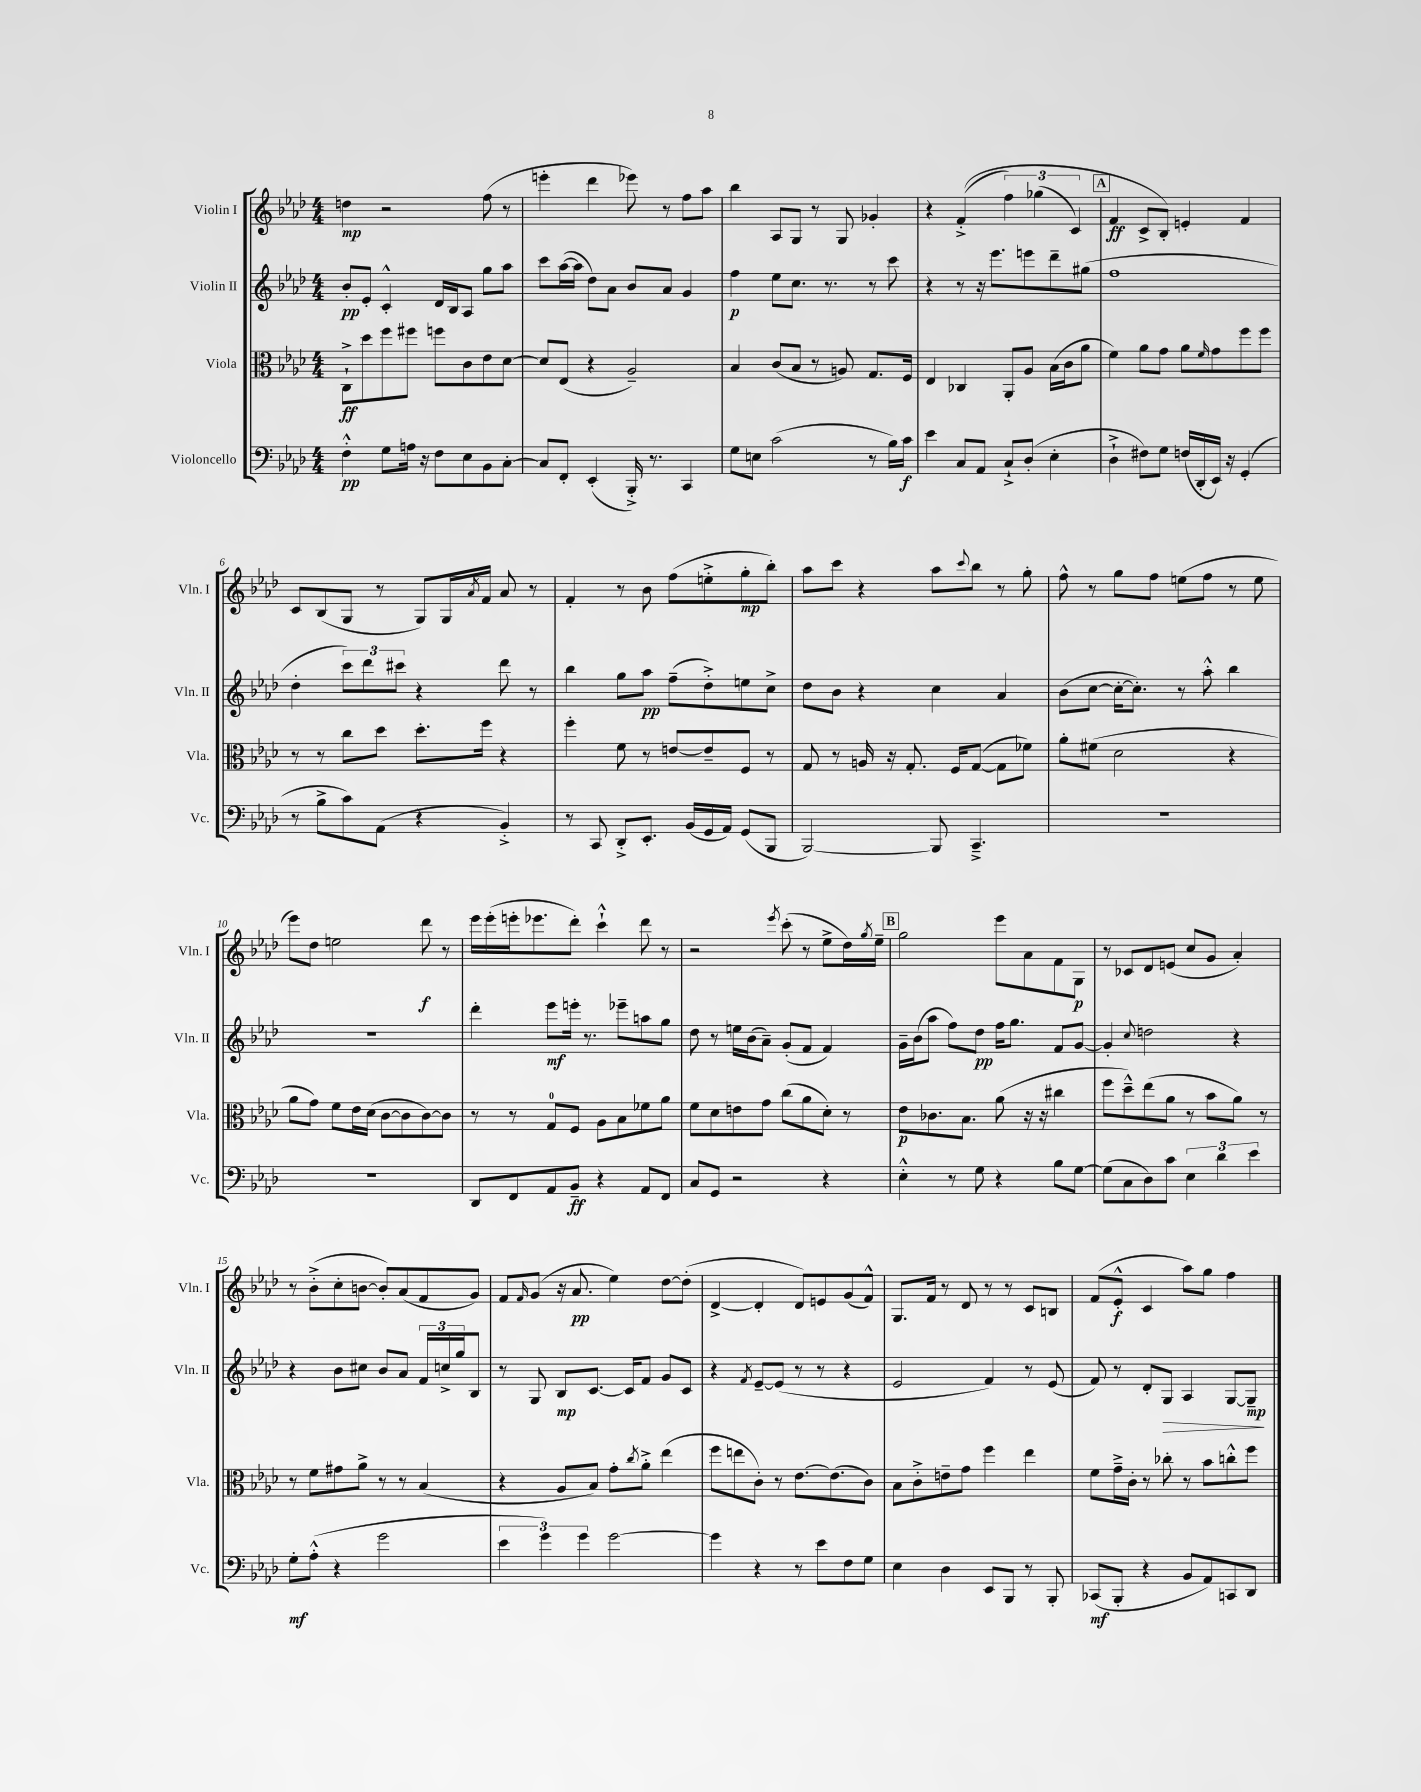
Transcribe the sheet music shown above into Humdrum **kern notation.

**kern	**kern	**kern	**kern
*staff4	*staff3	*staff2	*staff1
*clefF4	*clefC3	*clefG2	*clefG2
*k[b-e-a-d-]	*k[b-e-a-d-]	*k[b-e-a-d-]	*k[b-e-a-d-]
*M4/4	*M4/4	*M4/4	*M4/4
4F'^^	8C`^	8b-'	4dd
.	8dd-	8e-'	.
8G	8ff	4c'^^	2r
16A	8ff#	.	.
16r	.	.	.
8F	8ff	16d-	.
.	.	16B-	.
8E-	8c	8A-	.
8BB-	8e-	8gg	(8ff
[8C'	[8d-	8aa-	8r
=	=	=	=
8C]	8d-]	8ccc	4eee'
8FF'	(8E-	([16aa-	.
.	.	16aa-]	.
(4EE-'	4r	8dd-)	4ddd-
.	.	8a-	.
16BBB-'^)	2A-~)	8b-	8eee-)
8.r	.	.	.
.	.	8a-	8r
4CC	.	4g	8ff
.	.	.	8aa-
=	=	=	=
8G	4B-	4ff	4bb-
8E	.	.	.
(2c	(8c	8ee-	8A-
.	8B-	8.cc	8G
.	8r	.	8r
.	.	8.r	.
.	8A)	.	8G
8r	8.G	8r	4g-'
16B-)	.	8ccc	.
16c	16F	.	.
=	=	=	=
4e-	4E-	4r	4r
8C	4C-	8r	&((4f'^
8AA-	.	16r	.
.	.	8.eee-	.
8C`^	8AA-'	.	6ff)
(8D-'	8A-	8eee	.
.	.	.	(6gg-
4E-'	(16B-	8ddd-~	.
.	16c	.	.
.	.	.	6c)
.	8a-	(8gg#	.
=	=	=	=
4D-`^	4f)	1ff	4f
8F#)	8a-	.	8c^
8G	8g	.	8B-'&)
(16F	8a-	.	4e'
16DD-'	.	.	.
.	16qqf	.	.
16EE-)	8g	.	.
16r	.	.	.
(4GG'	8ff	.	4f
.	8ff	.	.
=	=	=	=
8r	8r	4dd-'	8c
8B-^	8r	.	(8B-
8c)	8cc	12ccc)	8G
.	.	12ddd-	.
(8AA-	8dd-	.	8r
.	.	12ccc#	.
4r	8.dd-'	4r	8G)
.	.	.	16G
.	.	.	8qa-
.	16ff	.	16f
4BB-'^)	4r	8ddd-	8a-
.	.	8r	8r
=	=	=	=
8r	4ff'	4bb-	4f'
8CC	.	.	.
8DD-'^	8f	8gg	8r
8.EE-'	8r	8aa-	8b-
.	[8e	(8ff~	(8ff
(16BB-	.	.	.
16GG	8e~]	8dd-'^)	8ee'^
16AA-)	.	.	.
(8GG	8F	8ee	8gg'
8BBB-	8r	8cc^	8bb-')
=	=	=	=
[2BBB-)	8G	8dd-	8aa-
.	8r	8b-	8ccc
.	16A	4r	4r
.	16r	.	.
.	8.G'	.	.
8BBB-]	.	4cc	8aa-
.	16F	.	.
.	.	.	8qqccc
4.CC~^	([8G	.	8bb-
.	8G]	4a-	8r
.	8f-)	.	8gg'
=	=	=	=
1r	8a-'	(8b-	8ff^^
.	(8f#	[8cc	8r
.	2d-	16cc'_	8gg
.	.	8.cc'])	.
.	.	.	8ff
.	.	8r	(8ee
.	.	8aa-'^^	8ff
.	4r	4bb-	8r
.	.	.	8ee
=	=	=	=
1r	8a-	1r	8eee-)
.	8g)	.	8dd-
.	8f	.	2ee
.	16e-	.	.
.	(16d-	.	.
.	[8c	.	.
.	8c]	.	.
.	[8c)	.	8ddd-
.	8c]	.	8r
=	=	=	=
8DD-	8r	4ddd-'	16eee-
.	.	.	(16eee-'
8FF	8r	.	16eee'
.	.	.	8.eee-
8AA-	8G	8eee-	.
8BB-~	8F	16eee'	8ddd-')
.	.	8.r	.
4r	8A-	.	4ccc`^^
.	8B-	8eee-~	.
8AA-	8f-	8aa	8ddd-
8FF	8a-	8gg	8r
=	=	=	=
8C	8f	8dd-	2r
8GG	8d-	8r	.
2r	8e	16ee	.
.	.	(16b-	.
.	8g	8a-~)	.
.	.	.	8qeee-
.	(8cc	(8g'	(8ccc'
.	8a-	8f	8r
4r	8d-')	4f)	8ee-^
.	8r	.	16dd-)
.	.	.	8qgg
.	.	.	16ee-~
=	=	=	=
4E-'^^	8e-	16g~	2gg
.	.	(16b-	.
.	8.c-	8aa-	.
8r	.	8ff)	.
.	8.B-	.	.
8G	.	8dd-	.
4r	(8a-	16ff	8eee-
.	.	8.gg	.
.	16r	.	8a-
.	16r	.	.
8B-	4cc#	8f	8f
[8G	.	[8g	8G
=	=	=	=
(8G]	8ff	4g']	8r
8C	8dd-~^^)	.	8c-
.	.	8qqcc	.
8D-)	(8ee-	2dd	8d-
8c	8a-	.	(8e
6E-	8r	.	8cc
.	8b-	.	8g
6d-	.	.	.
.	8a-)	4r	4a-')
6e-	.	.	.
.	8r	.	.
=	=	=	=
8G'	8r	4r	8r
(8A-'^^	8f	.	(8b-'^
4r	8g#	8b-	8cc'
.	8a-^	8cc#	[8b
2g	8r	8b-	8b'])
.	8r	8a-	(8a-
.	(4B-	24f	8f
.	.	24cc^	.
.	.	24gg	.
.	.	8B-	8g)
=	=	=	=
6e-	4r	8r	8f
.	.	.	16qqf
.	.	8G	(8g
6g)	.	.	.
.	8A-	8B-	16r
.	.	.	8.a-
6g	.	.	.
.	8B-)	[8.c	.
[2g	8g'	.	4ee-)
.	.	16c]	.
.	8qcc	.	.
.	8a-'^	8f	.
.	(4ee-	8g	[8dd-
.	.	8c	(8dd-']
=	=	=	=
4g]	8ff	4r	[4d-^
.	8ee	.	.
.	.	8qf	.
4r	8c')	[8e-~	4d-']
.	8r	(8e-]	.
8r	[8.e-	8r	8d-)
8e-	.	8r	8e
.	(8.e-]	.	.
8F	.	4r	(8g
8G	8c)	.	8f^^)
=	=	=	=
4E-	8B-	2e-	8.G
.	8c'^	.	.
.	.	.	16f
4D-	8e~	.	8r
.	8g	.	8d-
8EE-	4ff	4f)	8r
8BBB-	.	.	8r
8r	4ee-	8r	8c
8BBB-'	.	(8e-	8B
=	=	=	=
(8CC-	8f	8f)	(8f
8BBB-'	16g~^	8r	8e-'^^
.	16c'	.	.
4r	8r	8d-'	4c
.	8cc-'	8G	.
8BB-	8r	4A-	8aa-)
8AA-)	8b-	.	8gg
8CC	8cc'^^	[8G	4ff
8DD-	8ff	8G~]	.
==	==	==	==
*-	*-	*-	*-
